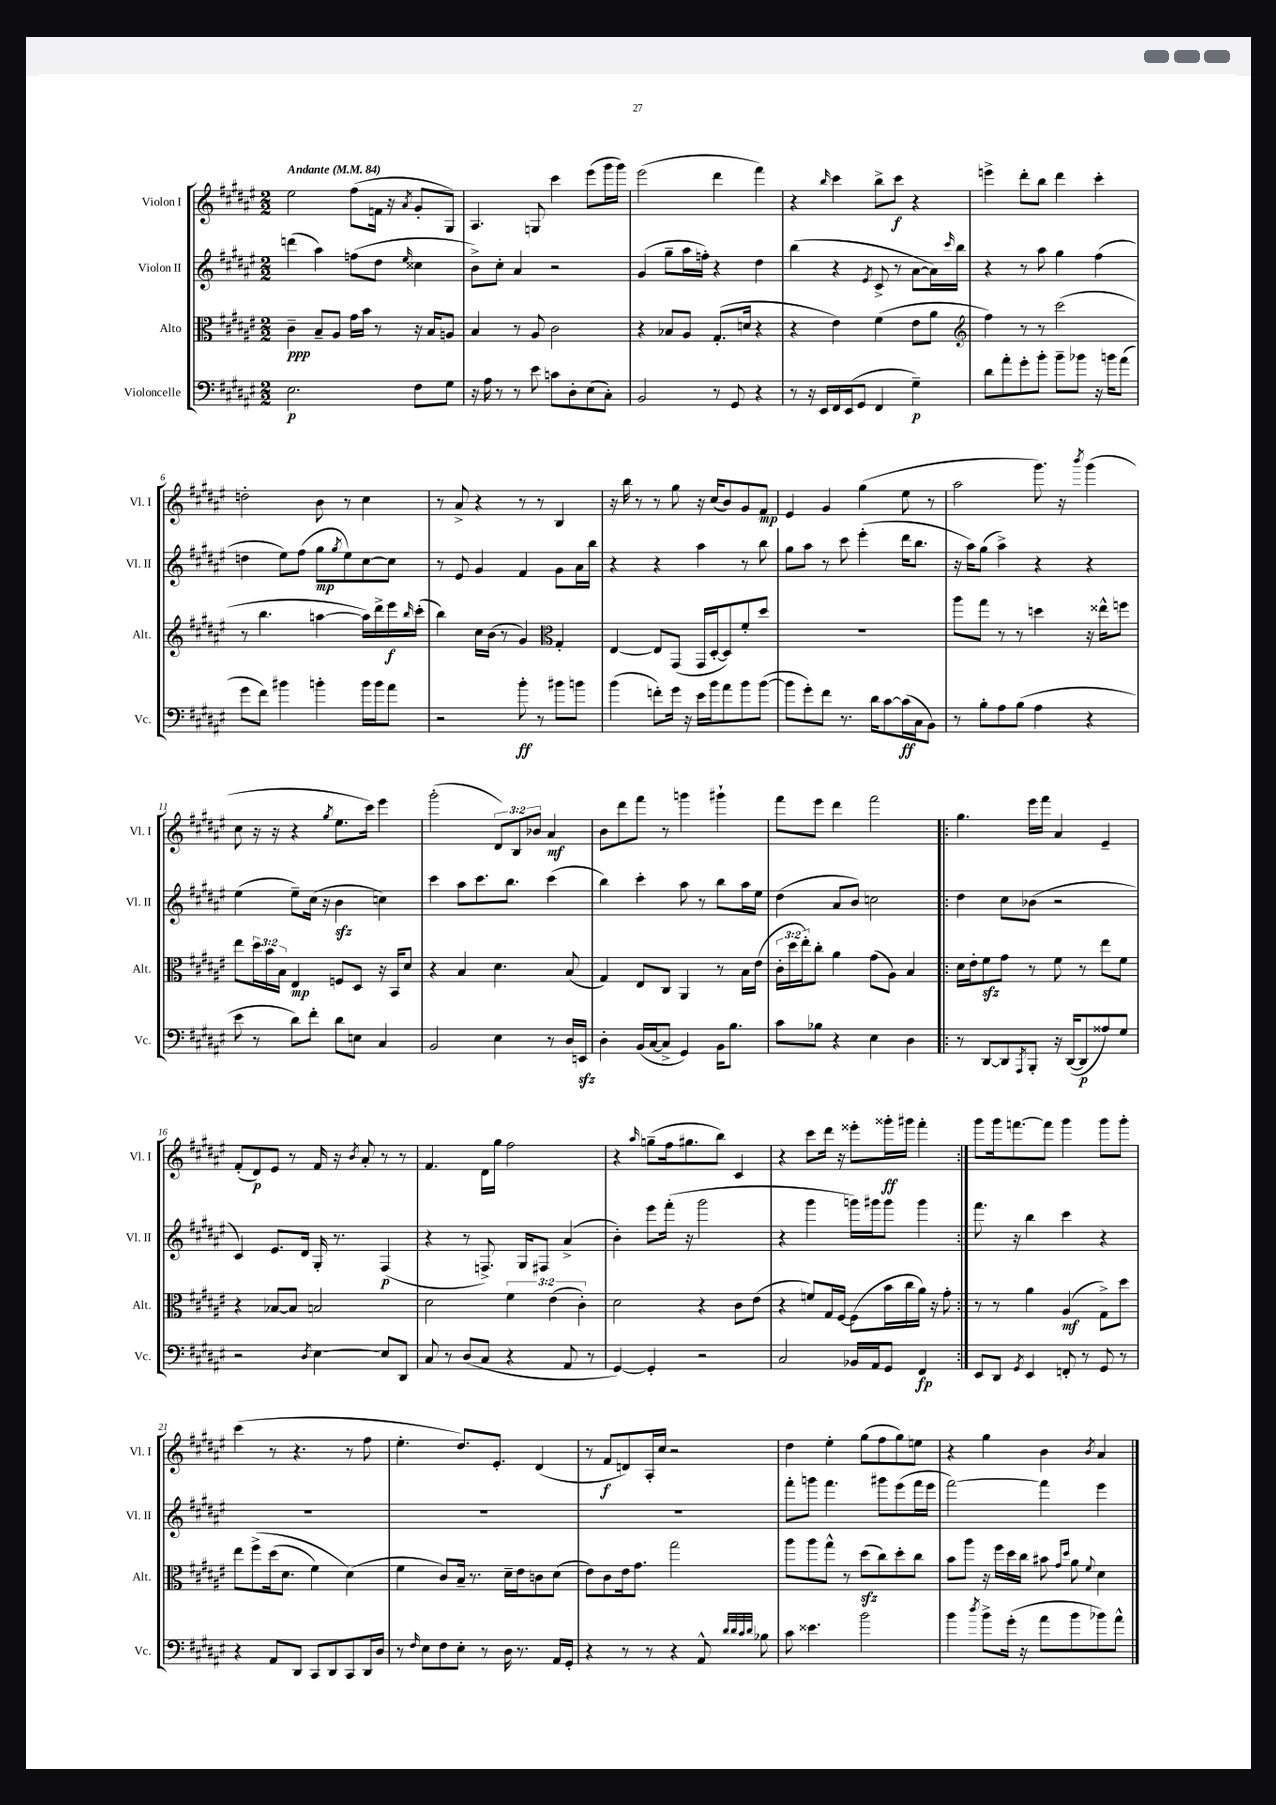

**kern	**dynam	**kern	**dynam	**kern	**dynam	**kern	**dynam
*part4	*part4	*part3	*part3	*part2	*part2	*part1	*part1
*staff4	*staff4	*staff3	*staff3	*staff2	*staff2	*staff1	*staff1
*I"Violoncelle	*	*I"Alto	*	*I"Violon II	*	*I"Violon I	*
*I'Vc.	*	*I'Alt.	*	*I'Vl. II	*	*I'Vl. I	*
*clefF4	*	*clefC3	*	*clefG2	*	*clefG2	*
*k[f#c#g#d#a#e#]	*	*k[f#c#g#d#a#e#]	*	*k[f#c#g#d#a#e#]	*	*k[f#c#g#d#a#e#]	*
*M2/2	*	*M2/2	*	*M2/2	*	*M2/2	*
*MM84	*	*MM84	*	*MM84	*	*MM84	*
=1	=1	=1	=1	=1	=1	=1	=1
!	!	!	!	!	!	!LO:TX:a:B:t=Andante	!
2.E#\	p	4c#~\	ppp	(4dddn\	.	2ee#\	.
.	.	8B~/L	.	4aa#\)	.	.	.
.	.	8A#/J	.	.	.	.	.
.	.	16g#\LL	.	(8ffn\L	.	(8ff#\L	.
.	.	16b\JJ	.	.	.	.	.
.	.	8r	.	8dd#\J	.	16fn\Jk	.
.	.	.	.	.	.	16r	.
.	.	.	.	16qqee#/	.	8qa#/	.
8F#\L	.	16r	.	4cc##X\	.	8g#'/L	.
.	.	16B/KL	.	.	.	.	.
8G#\J	.	8An/J	.	.	.	8G#/J)	.
=2	=2	=2	=2	=2	=2	=2	=2
16r	.	4B/	.	8b^\L)	.	4.A#/	.
16A#\	.	.	.	.	.	.	.
8r	.	.	.	8cc#'\J	.	.	.
8r	.	8r	.	4a#/	.	.	.
8e#\	.	8A#/	.	.	.	8Gn/	.
8cn\L	.	2c#\	.	2r	.	4ccc#\	.
8D#'\	.	.	.	.	.	.	.
(8E#\	.	.	.	.	.	(8eee#\L	.
8C#'\J)	.	.	.	.	.	16ggg#\L	.
.	.	.	.	.	.	16ggg#\JJ)	.
=3	=3	=3	=3	=3	=3	=3	=3
2BB/	.	4r	.	(4g#/	.	(2eee#\	.
.	.	8B-X/L	.	8gg#~\L	.	.	.
.	.	8A#/J	.	16aa#\L	.	.	.
.	.	.	.	16ffn'\JJ)	.	.	.
8r	.	(8.G#'/L	.	4r	.	4ddd#\	.
8GG#/	.	.	.	.	.	.	.
.	.	16dn/Jk	.	.	.	.	.
4r	.	4r	.	4dd#\	.	4fff#\)	.
=4	=4	=4	=4	=4	=4	=4	=4
8r	.	4r	.	(4bb\	.	4r	.
16r	.	.	.	.	.	.	.
16EE#/LL	.	.	.	.	.	.	.
.	.	.	.	.	.	16qqbb/	.
16FF#/	.	4e#\)	.	4r	.	4ccc#\	.
(16EE#/J	.	.	.	.	.	.	.
8GG#/J	.	.	.	.	.	.	.
.	.	.	.	8qe#/	.	.	.
4FF#/	.	(4f#\	.	8c#^/	.	8bb^\L	.
.	.	.	.	8r	.	8ccc#\J	f
4G#~\)	p	8e#\L	.	[8a#\L	.	4r	.
.	.	8a#\J	.	16a#\L])	.	.	.
.	.	.	.	16qqccc#/	.	.	.
.	.	.	.	16bb\JJ	.	.	.
=5	=5	=5	=5	=5	=5	=5	=5
*	*	*clefG2	*	*	*	*	*
8d#\L	.	4ff#\)	.	4r	.	4eeen^\	.
8a#'\	.	.	.	.	.	.	.
8g#'\	.	8r	.	8r	.	8ddd#'\L	.
8b'\J	.	8r	.	8aa#\	.	8bb\J	.
8b~\L	.	(2ccc#\	.	4gg#\	.	4ddd#\	.
8b-X\J	.	.	.	.	.	.	.
16r	.	.	.	(4ff#\	.	4ccc#'\	.
16bn\KL	.	.	.	.	.	.	.
(8a#\J	.	.	.	.	.	.	.
!!LO:LB:g=z
=6	=6	=6	=6	=6	=6	=6	=6
8g#\L	.	8r	.	4ddn\	.	2ddn'\	.
8f#\J)	.	4.bb\	.	.	.	.	.
4b#X\	.	.	.	8ee#\L)	.	.	.
.	.	.	.	(8ff#\J	.	.	.
4bn'\	.	[4aan\	.	8gg#\L	mp	8b\	.
.	.	.	.	8qgg#/	.	.	.
.	.	.	.	8ee#\)	.	8r	.
16b\LL	.	16aa\LL])	.	[8cc#\	.	4cc#\	.
16b\J	.	16ddd#^\	.	.	.	.	.
8a#\J	.	16eee#\	f	8cc#\J]	.	.	.
.	.	16qqbb/	.	.	.	.	.
.	.	(16ccc#'\JJ	.	.	.	.	.
=7	=7	=7	=7	=7	=7	=7	=7
2r	.	4bb\)	.	8r	.	8r	.
.	.	.	.	8e#/	.	8a#^/	.
.	.	16cc#\LL	.	4g#/	.	4r	.
.	.	(16b\JJ	.	.	.	.	.
.	.	8r	.	.	.	.	.
8b'\	ff	4g#/)	.	4f#/	.	8r	.
8r	.	.	.	.	.	8r	.
*	*	*clefC3	*	*	*	*	*
8b#X\L	.	4G#'/	.	8g#\L	.	4B/	.
8bn\J	.	.	.	16a#\L	.	.	.
.	.	.	.	16bb\JJ	.	.	.
=8	=8	=8	=8	=8	=8	=8	=8
(4b\	.	[4E#/	.	4r	.	16r	.
.	.	.	.	.	.	16bb\	.
.	.	.	.	.	.	8r	.
8fn'\L)	.	8E#/L]	.	4r	.	8r	.
16g#\Jk	.	(8GG#/J	.	.	.	8gg#\	.
16r	.	.	.	.	.	.	.
16e#\LL	.	16GG#/LL	.	4aa#\	.	16r	.
16b\J	.	[16D#'/J	.	.	.	(16cc#/KL	.
8a#\	.	8D#/])	.	.	.	8b/)	.
8b\	.	8f#'/	.	8r	.	8g#/	.
([8b\J	.	8dd#/J	.	8bb\	.	8f#/J	mp
=9	=9	=9	=9	=9	=9	=9	=9
8b\L]	.	1r	.	8gg#\L	.	4e#/	.
8g#'\)	.	.	.	8aa#\J	.	.	.
8f#\J	.	.	.	8r	.	4g#/	.
8.r	.	.	.	8ccc#\	.	.	.
.	.	.	.	(4eee#'\	.	(4gg#\	.
16d#\KL	.	.	.	.	.	.	.
[8c#\	.	.	.	.	.	.	.
(16c#\L]	ff	.	.	16ddd#\KL	.	8ee#\	.
16C#\J	.	.	.	8.bb\J	.	.	.
8BB\J)	.	.	.	.	.	8r	.
=10	=10	=10	=10	=10	=10	=10	=10
8r	.	8aa#\L	.	16r	.	2aa#\	.
.	.	.	.	16aa#\KL)	.	.	.
8B'\L	.	8gg#\J	.	(8gg#\J	.	.	.
8A#\	.	8r	.	4aa#^\)	.	.	.
(8B\J	.	8r	.	.	.	.	.
4A#\	.	4ddn\	.	4r	.	8.ggg#\)	.
.	.	.	.	.	.	16r	.
.	.	.	.	.	.	8qbbb/	.
4r	.	16r	.	4r	.	(4ggg#\	.
.	.	16ee##X^^\KL	.	.	.	.	.
.	.	8ffn\J	.	.	.	.	.
!!LO:LB:g=z
=11	=11	=11	=11	=11	=11	=11	=11
8e#\	.	8ee#\L	.	(4ee#\	.	8cc#\	.
8r	.	24dd#\L	.	.	.	16r	.
.	.	24b\	.	.	.	.	.
.	.	.	.	.	.	16r	.
.	.	24B\JJ	.	.	.	.	.
8d#\L)	.	4E#/	mp	8ee#~\L)	.	4r	.
8f#'\J	.	.	.	(16cc#\Jk	.	.	.
.	.	.	.	16r	.	.	.
.	.	.	.	.	.	8qgg#/	.
8d#\L	.	8Fn/L	.	4bzz\	.	8.ee#\L	.
8En\J	.	8D#/J	.	.	.	.	.
.	.	.	.	.	.	16ccc#\Jk)	.
4C#/	.	16r	.	4ccn\)	.	4eee#\	.
.	.	16BB/KL	.	.	.	.	.
.	.	8d#/J	.	.	.	.	.
=12	=12	=12	=12	=12	=12	=12	=12
2BB/	.	4r	.	4ccc#\	.	(2ggg#'\	.
.	.	4B/	.	8aa#\L	.	.	.
.	.	.	.	8.ccc#\	.	.	.
4E#\	.	4.d#\	.	.	.	12d#/L)	.
.	.	.	.	8.bb\J	.	.	.
.	.	.	.	.	.	12B/	.
.	.	.	.	.	.	12b-X/J	.
8r	.	.	.	(4ccc#\	.	4a#/	mf
16D#/LL	.	(8B/	.	.	.	.	.
16EEnzz/JJ	.	.	.	.	.	.	.
=13	=13	=13	=13	=13	=13	=13	=13
4D#'\	.	4G#/)	.	4bb\)	.	8b\L	.
.	.	.	.	.	.	8ddd#\	.
(16BB/LL	.	8E#/L	.	4ccc#'\	.	8fff#\J	.
[16C#/J	.	.	.	.	.	.	.
8C#^/J]	.	8C#/J	.	.	.	8r	.
4GG#/)	.	4AA#/	.	8aa#\	.	4gggn\	.
.	.	.	.	8r	.	.	.
16BB\KL	.	8r	.	8bb\L	.	4ggg#X`\	.
8.B\J	.	.	.	.	.	.	.
.	.	16B\LL	.	16aa#\L	.	.	.
.	.	(16e#\JJ	.	16ee#\JJ	.	.	.
=14	=14	=14	=14	=14	=14	=14	=14
8c#\L	.	24c#'\LL	.	(4dd#\	.	8fff#\L	.
.	.	24dd#\	.	.	.	.	.
.	.	24ee#'\J)	.	.	.	.	.
8B-X\J	.	8cc#'\J	.	.	.	8eee#\J	.
4r	.	4a#\	.	8a#/L	.	4ddd#\	.
.	.	.	.	8b/J)	.	.	.
4E#\	.	(8g#\L	.	2ccn\	.	2fff#\	.
.	.	8A#\J)	.	.	.	.	.
4D#\	.	4B/	.	.	.	.	.
=15!|:	=15!|:	=15!|:	=15!|:	=15!|:	=15!|:	=15!|:	=15!|:
8r	.	16d#\LL	.	4dd#\	.	4.gg#\	.
.	.	16e#'\J	.	.	.	.	.
[8DD#/L	.	8f#zz\	.	.	.	.	.
8DD#/]	.	8g#\J	.	8cc#\L	.	.	.
8qAAA#/	.	.	.	.	.	.	.
8BBB'/J	.	8r	.	(8b-X\J	.	16eee#\LL	.
.	.	.	.	.	.	16fff#\JJ	.
16r	.	8f#\	.	2r	.	4a#/	.
([16DD#/KL	.	.	.	.	.	.	.
8DD#/]	p	8r	.	.	.	.	.
8A##X/)	.	8ee#\L	.	.	.	4e#~/	.
8G#/J	.	8f#\J	.	.	.	.	.
!!LO:LB:g=z
=16	=16	=16	=16	=16	=16	=16	=16
2r	.	4r	.	4c#/)	.	(8f#'/L	.
.	.	.	.	.	.	8d#/)	p
.	.	[8B-X/L	.	8.e#/L	.	8e#/J	.
.	.	8B-/J]	.	.	.	8r	.
.	.	.	.	16d#/Jk	.	.	.
8qD#/	.	.	.	.	.	.	.
[4E#\	.	2Bn/	.	16G#'/	.	16f#/	.
.	.	.	.	8.r	.	16r	.
.	.	.	.	.	.	8qb/	.
.	.	.	.	.	.	8a#'/	.
8E#/L]	.	.	.	(4F#/	p	8r	.
8DD#/J	.	.	.	.	.	8r	.
=17	=17	=17	=17	=17	=17	=17	=17
8C#/	.	2d#\	.	4r	.	4.f#/	.
8r	.	.	.	.	.	.	.
(8D#/L	.	.	.	8r	.	.	.
8C#/J	.	.	.	8.Fn^/)	.	16d#\LL	.
.	.	.	.	.	.	16gg#\JJ	.
4r	.	6f#\	.	.	.	2ff#\	.
.	.	.	.	16G#/KL	.	.	.
.	.	.	.	8F#X/J	.	.	.
.	.	(6e#\	.	.	.	.	.
8AA#/	.	.	.	(4a#^/	.	.	.
.	.	6c#'\)	.	.	.	.	.
8r	.	.	.	.	.	.	.
=18	=18	=18	=18	=18	=18	=18	=18
[4GG#/)	.	2d#\	.	4b'\)	.	4r	.
.	.	.	.	.	.	16qqaa#/	.
4GG#'/]	.	.	.	8eee#\L	.	(8ggn~\L	.
.	.	.	.	(16fff#'\Jk	.	16ff#\k	.
.	.	.	.	16r	.	8.gg#X\	.
2r	.	4r	.	2ggg#\	.	.	.
.	.	.	.	.	.	8bb\J)	.
.	.	8c#\L	.	.	.	4c#/	.
.	.	(8e#\J	.	.	.	.	.
=19	=19	=19	=19	=19	=19	=19	=19
2C#/	.	4r	.	4r	.	4r	.
.	.	8fn/L)	.	4ggg#\	.	8ccc#\L	.
.	.	16G#/L	.	.	.	16ddd#\Jk	.
.	.	[16F#/JJ	.	.	.	16r	.
16BB-X/LL	.	(8F#\L]	.	16gggn\LL)	.	8eee##X'\L	.
16AA#/J	.	.	.	16ggg#X\J	.	.	.
8GG#/J	.	16b\L	.	8ggg#\J	.	16ggg##X'\L	ff
.	.	16cc#\	.	.	.	16ggg#X\JJ	.
4FF#/	fp	16a#\JJ)	.	4ggg#\	.	4fff#'\	.
.	.	16r	.	.	.	.	.
.	.	8g#'\	.	.	.	.	.
=20:|!	=20:|!	=20:|!	=20:|!	=20:|!	=20:|!	=20:|!	=20:|!
8EE#/L	.	8r	.	8.fff#\	.	8ggg#\L	.
8DD#/J	.	8r	.	.	.	16ggg#\k	.
.	.	.	.	16r	.	[8.fffn\	.
8qGG#/	.	.	.	.	.	.	.
4EE#/	.	4a#\	.	4bb\	.	.	.
.	.	.	.	.	.	8fff\J]	.
8FFn'/	.	(4A#/	mf	4ccc#\	.	4ggg#\	.
8r	.	.	.	.	.	.	.
8GG#/	.	8G#^\L)	.	4r	.	8ggg#\L	.
8r	.	8dd#\J	.	.	.	8ggg#'\J	.
!!LO:LB:g=z
=21	=21	=21	=21	=21	=21	=21	=21
4r	.	8ee#\L	.	1r	.	(4ccc#\	.
.	.	(8ff#^\	.	.	.	.	.
8AA#/L	.	(16dd#\k	.	.	.	8r	.
.	.	8.d#\J	.	.	.	.	.
8DD#/J	.	.	.	.	.	4.r	.
8CC#/L	.	4f#\)	.	.	.	.	.
8DD#/	.	.	.	.	.	.	.
8CC#/	.	(4d#\)	.	.	.	8r	.
16DD#/L	.	.	.	.	.	8ff#\	.
16D#/JJ	.	.	.	.	.	.	.
=22	=22	=22	=22	=22	=22	=22	=22
8r	.	4f#\	.	1r	.	4.ee#'\	.
16qqF#/	.	.	.	.	.	.	.
8E#\L	.	.	.	.	.	.	.
8F#\	.	8c#/L)	.	.	.	.	.
8E#'\J	.	16B~/Jk	.	.	.	8.dd#/L)	.
.	.	8.r	.	.	.	.	.
8r	.	.	.	.	.	.	.
.	.	.	.	.	.	8.e#'/J	.
16D#\	.	16d#~\LL	.	.	.	.	.
8.r	.	16e#\J	.	.	.	.	.
.	.	8cn\	.	.	.	(4d#/	.
16AA#/LL	.	(8d#\J	.	.	.	.	.
16GG#'/JJ	.	.	.	.	.	.	.
=23	=23	=23	=23	=23	=23	=23	=23
4r	.	8e#\L)	.	1r	.	8r	.
.	.	8c#\	.	.	.	8f#/L	f
8r	.	16e#\k	.	.	.	8dn/)	.
.	.	8.g#\J	.	.	.	.	.
8r	.	.	.	.	.	16A#'/L	.
.	.	.	.	.	.	16cc#/JJ	.
4r	.	2gg#\	.	.	.	2r	.
8AA#^^/	.	.	.	.	.	.	.
32qqd#/LLL	.	.	.	.	.	.	.
32qqd#/	.	.	.	.	.	.	.
32qqc#/	.	.	.	.	.	.	.
32qqd#/JJJ	.	.	.	.	.	.	.
8B-X\	.	.	.	.	.	.	.
=24	=24	=24	=24	=24	=24	=24	=24
8c#\	.	8aa#\L	.	8fff#'\L	.	4dd#\	.
4.e##X\	.	8aa#\	.	8gggn\J	.	.	.
.	.	8gg#^^\J	.	4.fff#\	.	4ee#'\	.
.	.	8r	.	.	.	.	.
2b\	.	(8dd#zz\L	.	.	.	(8gg#\L	.
.	.	8cc#\)	.	8ggg#X\L	.	8ff#\	.
.	.	8dd#'\	.	(8eee#\	.	8gg#\)	.
.	.	8cc#\J	.	16fff#\L	.	8een\J	.
.	.	.	.	16eee#\JJ	.	.	.
=25	=25	=25	=25	=25	=25	=25	=25
4b\	.	8b\L	.	[2fff#\)	.	4r	.
.	.	8aa#\J	.	.	.	.	.
8qdd#/	.	.	.	.	.	.	.
8b^\L	.	16r	.	.	.	4gg#\	.
.	.	16ff#\LL	.	.	.	.	.
(16g#'\Jk	.	16dd#\	.	.	.	.	.
16r	.	16cc#\JJ	.	.	.	.	.
8a#\L	.	8b#X\	.	4fff#\]	.	4b\	.
.	.	16qqg#/LL	.	.	.	.	.
.	.	16qqdd#/JJ	.	.	.	.	.
8b\	.	8a#\	.	.	.	.	.
.	.	8qqf#/	.	.	.	8qb/	.
8b-X\)	.	4d#\	.	4eee#\	.	4a#/	.
8a#^^\J	.	.	.	.	.	.	.
==	==	==	==	==	==	==	==
*-	*-	*-	*-	*-	*-	*-	*-
